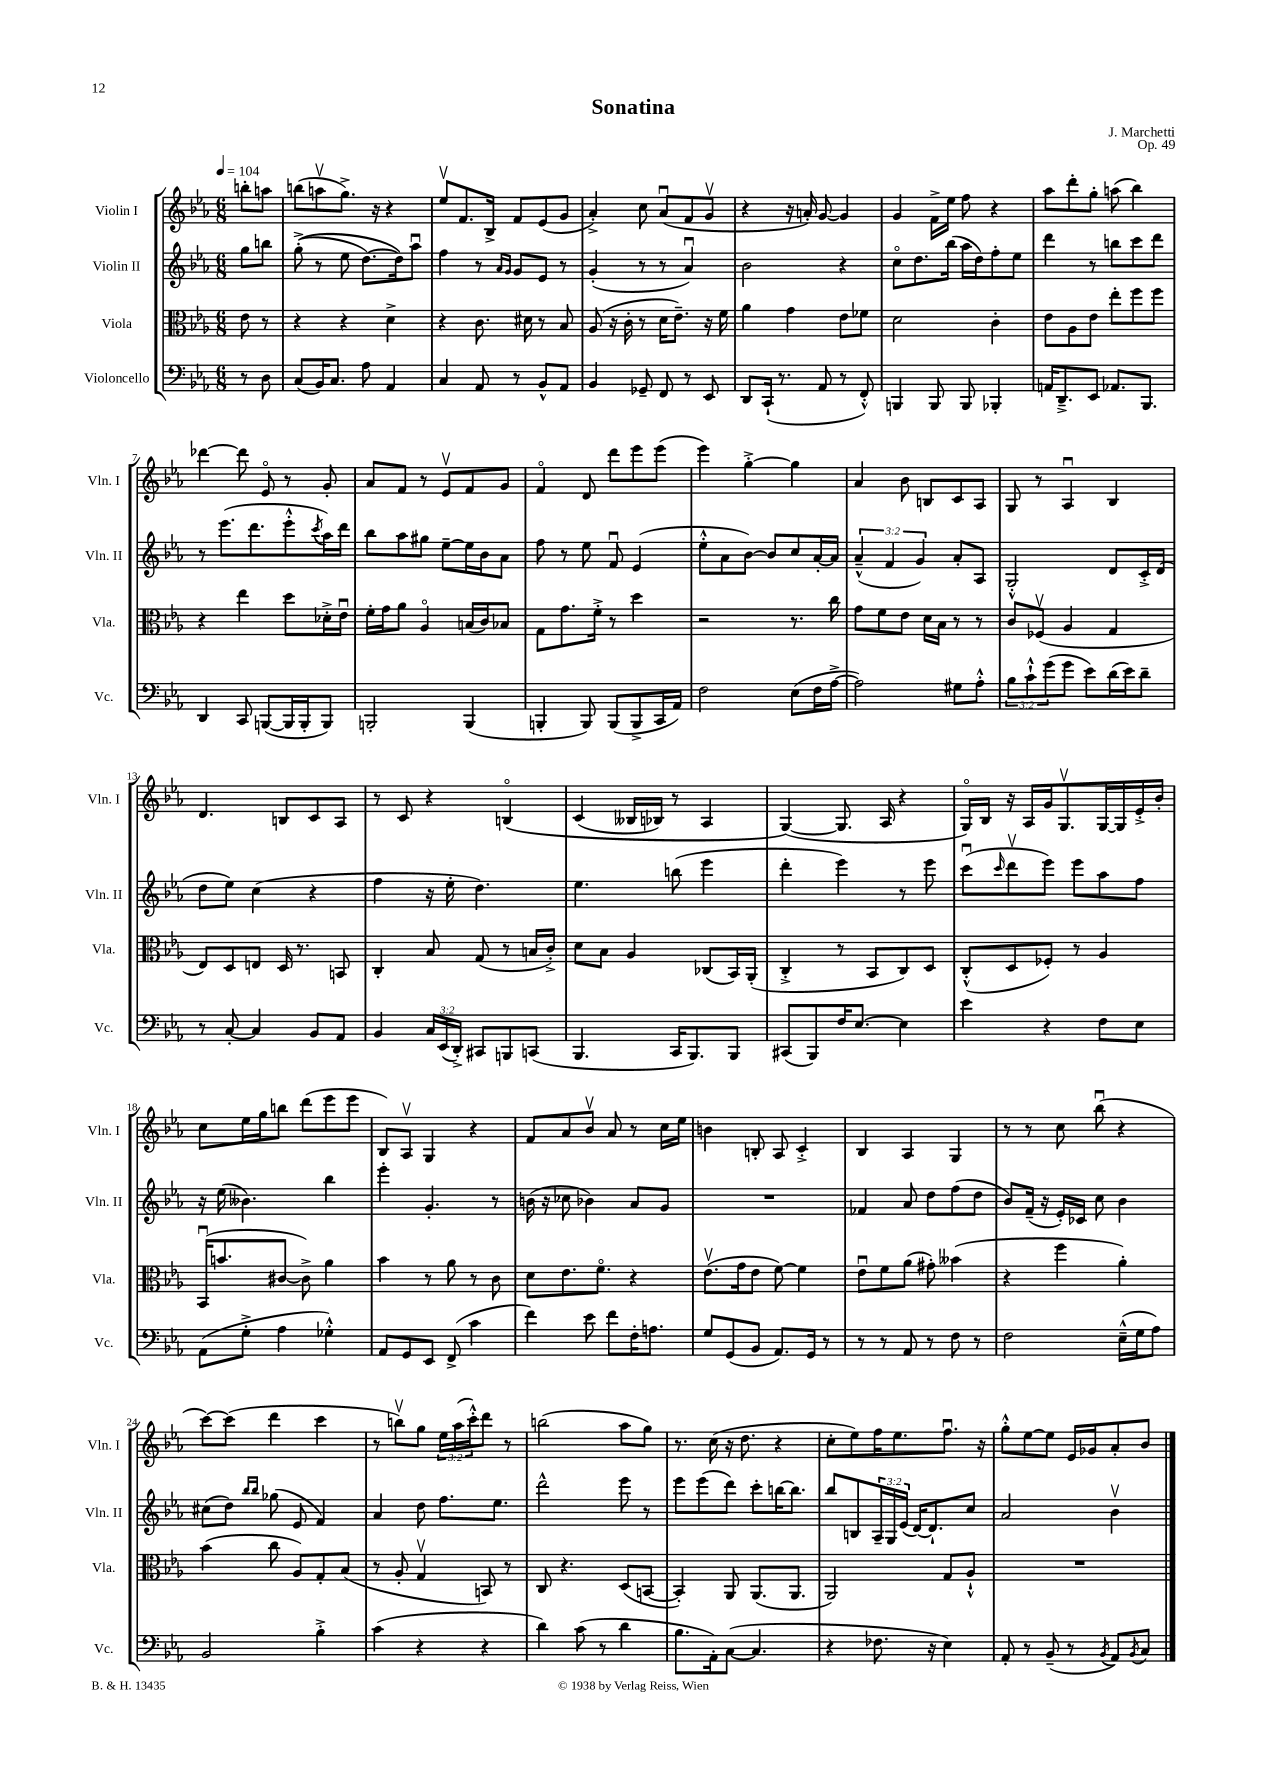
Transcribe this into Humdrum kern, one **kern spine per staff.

**kern	**kern	**kern	**kern
*part4	*part3	*part2	*part1
*staff4	*staff3	*staff2	*staff1
*I"Violoncello	*I"Viola	*I"Violin II	*I"Violin I
*I'Vc.	*I'Vla.	*I'Vln. II	*I'Vln. I
*clefF4	*clefC3	*clefG2	*clefG2
*k[b-e-a-]	*k[b-e-a-]	*k[b-e-a-]	*k[b-e-a-]
*M6/8	*M6/8	*M6/8	*M6/8
*MM104	*MM104	*MM104	*MM104
=	=	=	=
8r	8e-\	8gg\L	8bbn'\L
8D\	8r	8bbn\J	8aan\J
=1	=1	=1	=1
(8C/L	4r	((8gg'^\	(8bbn\L
16BB-/K)	.	8r	8aanv\
8.C/J	.	.	.
.	4r	8ee-\	8.gg^\J)
8A-\	.	[8.dd\L)	.
.	.	.	16r
4AA-/	4d^\	.	4r
.	.	16dd\k])	.
.	.	8aa-u\J	.
=2	=2	=2	=2
4C/	4r	4ff\	8ee-v/L
.	.	.	8.f/
8AA-/	8.c\	8r	.
.	.	.	16B-^/Jk
.	.	16qqa-/LL	.
.	.	16qqg/JJ	.
8r	.	8g/L	8f/L
.	16d#X\	.	.
8BB-^^/L	8r	8e-/J	(8e-/
8AA-/J	8B-/	8r	8g/J
=3	=3	=3	=3
4BB-/	(8A-/	(4g'/	4a-'^/)
.	16r	.	.
.	16c'\	.	.
8GG-X~/	8r	8r	8cc\
8FF/	16d\KL	8r	(8a-u/L
.	8.e-~\J)	.	.
8r	.	4a-u/)	8f/
8EE-/	16r	.	8gv/J
.	16f\	.	.
=4	=4	=4	=4
8DD/L	4a-\	2b-\	4r
(16CC`/Jk	.	.	.
8.r	.	.	.
.	4g\	.	16r
.	.	.	16an'/)
8AA-/	.	.	[8g/
8r	8e-\L	4r	4g/]
8FF'^^/)	8f-X\J	.	.
=5	=5	=5	=5
4BBBn/	2d\	8cc\L	4g/
.	.	8.dd\	.
8BBB/	.	.	16f^\LL
.	.	(16bb-\Jk	16ee-\JJ
8BBB/	.	16aa-\LL	8ff\
.	.	16dd\J)	.
4BBB-X'/	4c'\	8ff'\	4r
.	.	8ee-\J	.
=6	=6	=6	=6
16AAn/KL	8e-\L	4ddd\	8aa-\L
8.DD~^/	.	.	.
.	8A-\	.	8ddd'\
8EE-/J	8e-\J	8r	8gg'\J
8.AA-X/L	8ee-'\L	8bbn\L	(8aan\
.	8ff\	8ccc\	4bb-\)
8.BBB-/J	.	.	.
.	8ff\J	8ddd\J	.
!!LO:LB:g=z
=7	=7	=7	=7
4DD/	4r	8r	[4ddd-X\
.	.	(8.eee-\L	.
8CC/	4ee-\	.	8ddd-\]
.	.	8.ddd\	.
([8BBBn/L	.	.	8e-/
16BBB/L]	8dd\L	8eee-'^^\	8r
16BBB'/J	.	.	.
.	.	8qccc/	.
8BBB/J)	16d-X'^\L	16aa-\L)	8g'/
.	16e-u\JJ	16ddd\JJ	.
=8	=8	=8	=8
2BBBn'/	16f'\LL	8bb-\L	8a-/L
.	16g\J	.	.
.	8a-\J	8aa-\	8f/J
.	4A-/	8gg#X\J	8r
.	.	[8ee-~\L	8e-v/L
(4BBB/	(16Bn/LL	16ee-\L]	8f/
.	16c/J)	16b-\J	.
.	8B-X/J	8a-\J	8g/J
=9	=9	=9	=9
4BBBn'/	8G\L	8ff\	4f/
.	8.g\	8r	.
8BBB/)	.	8ee-\	8d/
.	16f'^\Jk	.	.
(8BBB/L	8r	8fu/	8ddd\L
8BBB^/	4dd\	(4e-/	8eee-\
16CC/L	.	.	(8eee-\J
16AA-/JJ)	.	.	.
=10	=10	=10	=10
2F\	2r	8ee-'^^\L	4eee-\)
.	.	8a-\	.
.	.	[8b-\J)	[4gg'^\
.	.	8b-/L]	.
(8E-\L	8.r	8cc/	4gg\]
16F\L	.	[16a-'/L	.
[16A-^\JJ	16cc\	16a-/JJ]	.
=11	=11	=11	=11
2A-\])	8g\L	(6a-~^^/	4a-/
.	8f\	.	.
.	.	6f/	.
.	8e-\J	.	8b-\
.	.	6g/)	.
.	16d\LL	.	8Bn/L
.	16B-\JJ	.	.
8G#X\L	8r	8a-'/L	8c/
8A-'^^\J	8r	8A-/J	8A-/J
=12	=12	=12	=12
12B-\L	8c/L	2G'^^/	8G/
12c`^^\	.	.	.
.	(8F-Xv/J	.	8r
(12g\	.	.	.
8g\J	4A-/	.	4A-u/
8e-\L)	.	.	.
(16d\L	4G/	8d/L	4B-/
16e-\J)	.	.	.
8d~\J	.	16c'^/L	.
.	.	(16d/JJ	.
!!LO:LB:g=z
=13	=13	=13	=13
8r	8E-/L)	8dd\L	4.d/
[8C'/	8D/	8ee-\J)	.
4C/]	8En/J	(4cc\	.
.	16D/	.	8Bn/L
.	8.r	.	.
8BB-/L	.	4r	8c/
8AA-/J	8BBn/	.	8A-/J
=14	=14	=14	=14
4BB-/	4C'/	4ff\	8r
.	.	.	8c/
24C/LL	8B-/	16r	4r
(24EE-/	.	.	.
.	.	16ee-'\	.
24DD'^/JJ)	.	.	.
8CC#X/L	(8G/	4.dd\)	.
8BBBn/	8r	.	(4Bn/
(8CCn/J	16Bn/LL	.	.
.	16c'^/JJ)	.	.
=15	=15	=15	=15
4.BBB-/	8d\L	4.ee-\	(4c/
.	8B-\J	.	.
.	4A-/	.	16B--X/LL
.	.	.	16B-X/JJ)
16CC/KL	.	(8bbn\	8r
8.BBB-/)	.	.	.
.	(8C-X/L	4eee-\	4A-/
8BBB-/J	16BB-/L)	.	.
.	(16AA-'/JJ	.	.
=16	=16	=16	=16
(8CC#X/L	4C'^/	4ddd'\	([4G/)
8BBB-/)	.	.	.
16F/K	8r	4eee-\)	8.G/]
[8.E-/J	.	.	.
.	8BB-/L	.	.
.	.	.	16A-/
4E-\]	8C/)	8r	4r
.	8D/J	8eee-\	.
=17	=17	=17	=17
4e-\	(8C'^^/L	(8cccu\L	16G/LL)
.	.	.	16B-/JJ
.	.	16qqccc/	.
.	8D/	8dddv\	16r
.	.	.	16A-/LL
4r	8F-X'/J)	8eee-\J)	16g/J
.	.	.	8.Gv/
.	8r	8eee-\L	.
8F\L	4A-/	8aa-\	[16G/L
.	.	.	16G/]
8E-\J	.	8ff\J	16e-'^/
.	.	.	16b-'/JJ
!!LO:LB:g=z
=18	=18	=18	=18
(8AA-\L	(16BB-u/KL	16r	8cc\L
.	8.bn/	(16ee-\	.
8G'^\J	.	4.b--X\)	16ee-\L
.	.	.	16gg\J
4A-\	[8c#X/J	.	8bbn\J
.	8c#^\])	.	(8ddd\L
4G-X'^^\)	4a-\	4bb-\	8eee-\
.	.	.	8eee-\J
=19	=19	=19	=19
8AA-/L	4b-\	4eee-'\	8B-/L)
8GG/	.	.	8A-v/J
8EE-/J	8r	4.g'/	4G/
(8FF^/	8a-\	.	.
4c\	8r	.	4r
.	8c\	8r	.
=20	=20	=20	=20
4f\)	8d\L	(16bn\	8f/L
.	.	16r	.
.	8.e-\	8cc-X\	8a-/
8e-\	.	4b-X\)	8b-v/J
.	8.f\J	.	.
8f\L	.	.	8a-/
16F'\K	4r	8a-/L	8r
8.An\J	.	.	.
.	.	8g/J	16cc\LL
.	.	.	16ee-\JJ
=21	=21	=21	=21
8G/L	(8.e-v\L	2.r	4bn\
(8GG/	.	.	.
.	16g\k	.	.
8BB-/J	8e-\J	.	8Bn'/
8.AA-/L)	[8f\)	.	8A-/
.	4f\]	.	4c'^/
16GG/Jk	.	.	.
8r	.	.	.
=22	=22	=22	=22
8r	8e-u\L	4f-X/	4B-/
8r	8f\	.	.
8AA-/	(8a-\J	8a-/	4A-/
8r	8g#X'\)	8dd\L	.
8F\	(4b--X\	(8ff\	4G/
8r	.	8dd\J	.
=23	=23	=23	=23
2F\	4r	8b-/L)	8r
.	.	(16f~/Jk	8r
.	.	16r	.
.	4ff\	16e-'/LL)	8cc\
.	.	16c-X/JJ	.
.	.	8cc\	(8bb-u\
(16E-~^^\LL	4a-'\)	4b-\	4r
16G\J	.	.	.
8A-\J)	.	.	.
!!LO:LB:g=z
=24	=24	=24	=24
2BB-/	(4b-\	(8cc#X\L	[8ccc\L)
.	.	8dd\J)	(8ccc\J]
.	.	16qqbb-/LL	.
.	.	16qqbb-/JJ	.
.	8cc\	(8gg-X\	4ddd\
.	8A-/L)	8e-/	.
4B-'^\	8G'/	4f/)	4ccc\
.	(8B-/J	.	.
=25	=25	=25	=25
(4c\	8r	4a-/	8r
.	8A-'/	.	8bbnv\L)
4r	4Gv/	8dd\	8gg\J
.	.	8.ff\L	24ee-\LL
.	.	.	(24aa-\
.	.	.	24ccc'^^\J)
4r	8BBn/)	.	8ddd\J
.	.	8.ee-\J	.
.	8r	.	8r
=26	=26	=26	=26
4d\)	8C/	2ddd^^\	(2bbn\
.	4.r	.	.
(8c\	.	.	.
8r	.	.	.
4d\	(8D/L	8eee-\	8aa-\L
.	[8BBn/J	8r	8gg\J)
=27	=27	=27	=27
8.B-\L	4BB'/])	8eee-\L	8.r
.	.	(8eee-\	.
16AA-'\k)	.	.	(16cc\
([8C\J	8AA-/	8ddd\J)	16r
.	.	.	8.dd\
4.C/]	(8.AA-/L	8ccc'\L	.
.	.	[16bbn\K	4r
.	8.AA-/J	8.bb\J]	.
=28	=28	=28	=28
4r	2AA-/)	8bb-/L	8cc'\L
.	.	8Bn/	8ee-\)
8.F-X\	.	24A-~/L	16ff\K
.	.	24G/	.
.	.	.	8.ee-\
.	.	(24e-/JJ	.
.	.	[16d/KL)	.
16r	.	8.d`/]	.
4E-\)	8G/L	.	8.ffu\J
.	8A-`^^/J	8cc/J	.
.	.	.	16r
=29	=29	=29	=29
8AA-'/	2.r	2a-/	8gg'^^\L
8r	.	.	[8ee-\
(8BB-~/	.	.	8ee-\J]
8r	.	.	16e-/LL
.	.	.	16g-X/J
8qBB-/	.	.	.
8AA-/L)	.	4b-v\	8a-'/
8qBB-/	.	.	.
8C/J	.	.	8b-/J
==	==	==	==
*-	*-	*-	*-
